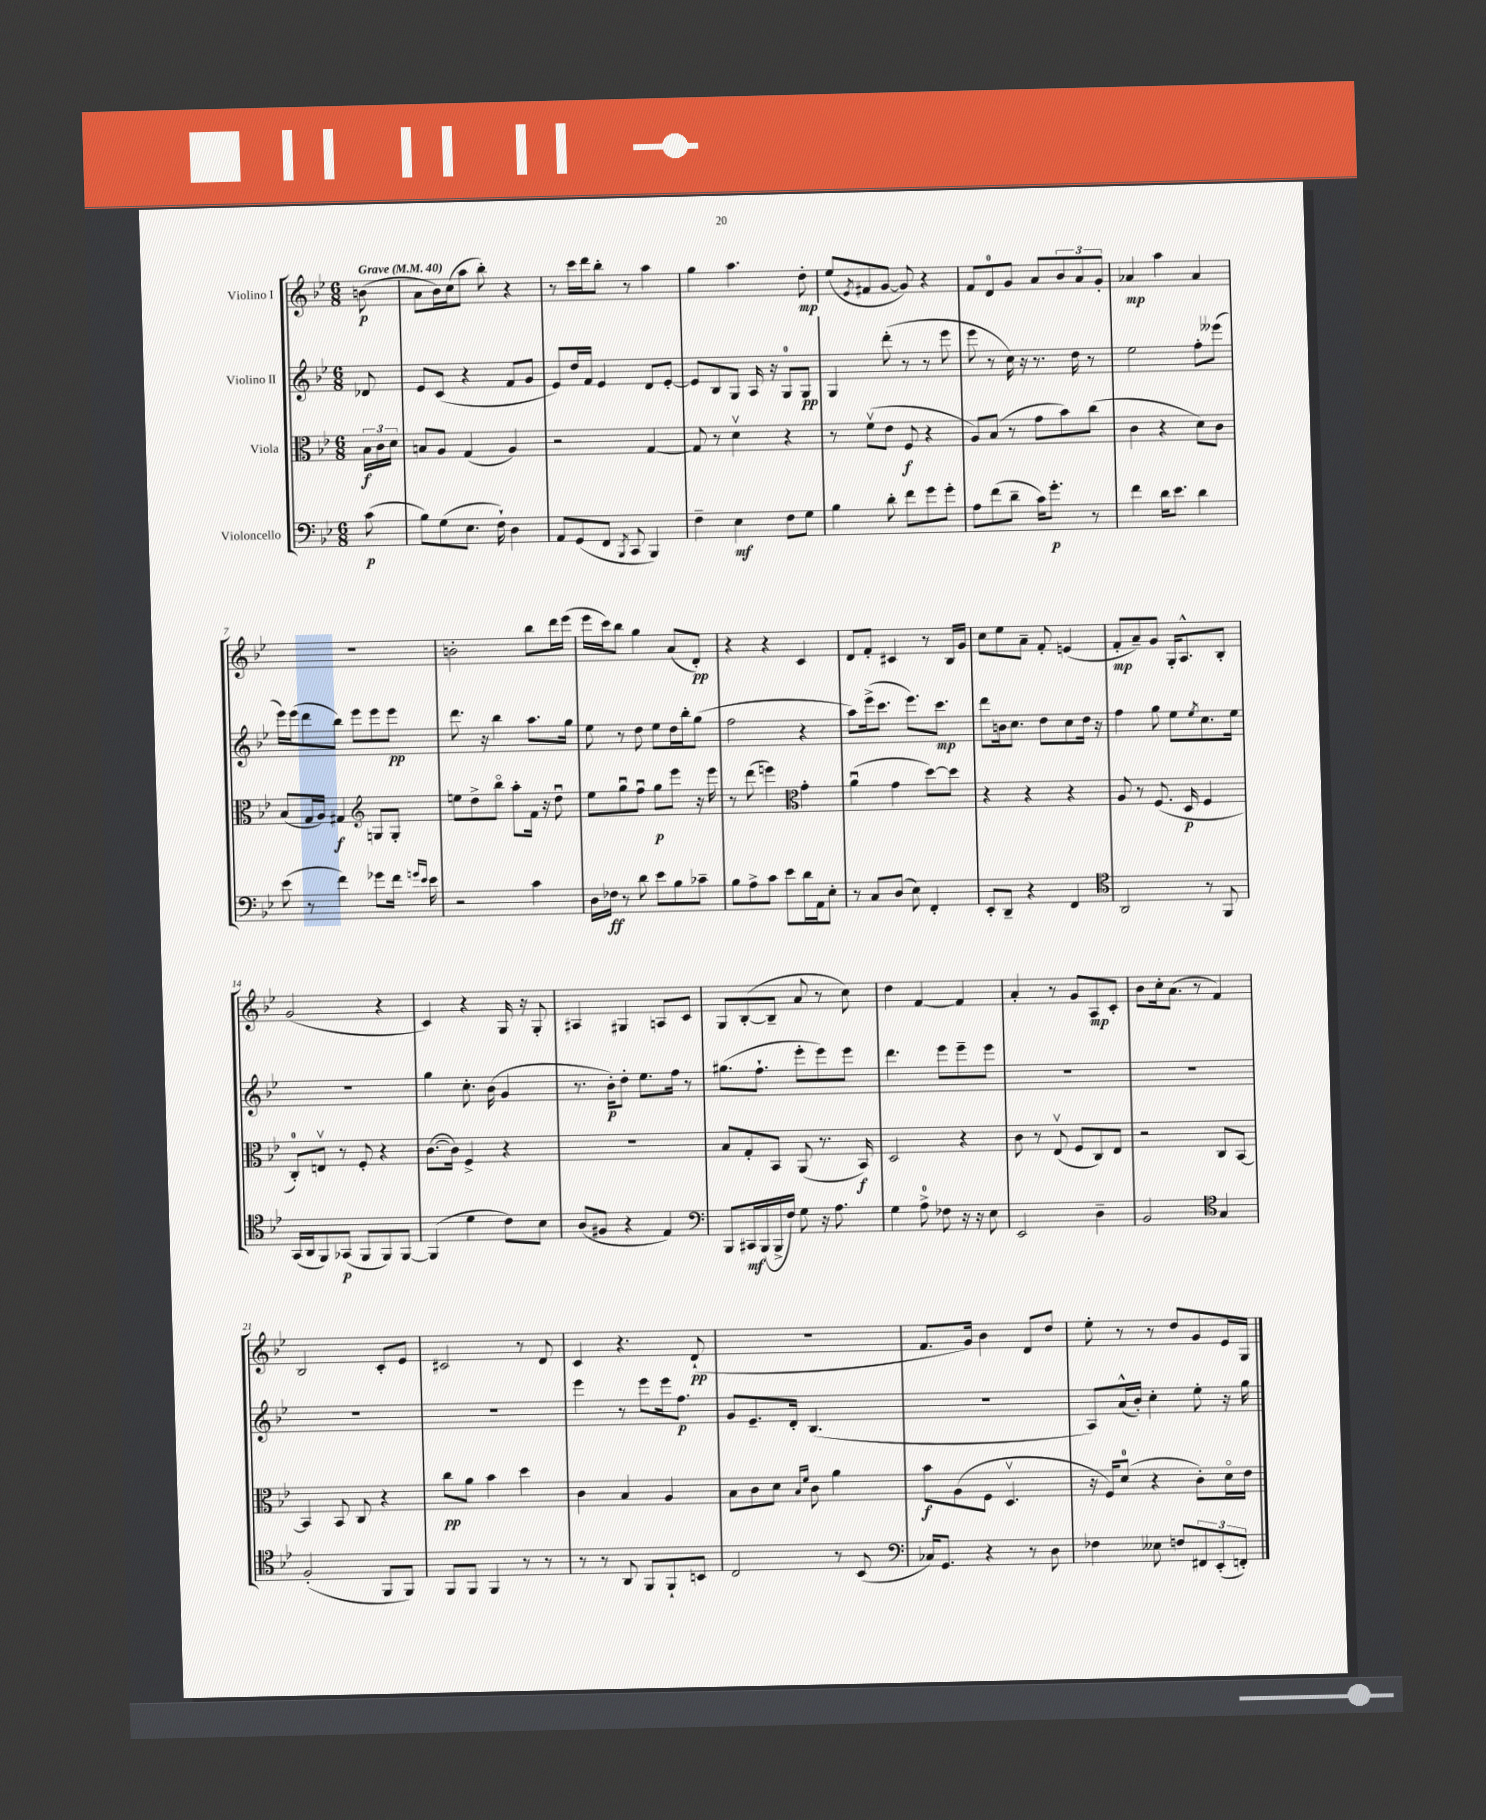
<<
\new StaffGroup <<
\new Staff = "s0" \with { instrumentName = "Violino I" } {
    \clef treble \key bes \major \numericTimeSignature \time 6/8 \partial 8 \tempo "Grave" 4 = 40
    b'8\p( |
    a'8 bes'16) c''16( a''8 bes''8-.) r4 |
    r8 c'''16 d'''16 bes''8-. r8 a''4 |
    g''4 a''4. d''8-.\mp |
    ees''8( \acciaccatura { ees'8 } fis'8 g'8~ g'8) r4 |
    f'8 d'8-0 g'8 a'8 \tuplet 3/2 { bes'8 a'8 g'8-. } |
    aes'4\mp a''4 aes'4 |
    R2. |
    b'2-. bes''8 d'''16 ees'''16( |
    ees'''16 c'''16) bes''8 g''4 a'8( d'8-.\pp) |
    r4 r4 c'4 |
    d'8 f'8-. cis'4 r8 bes16 g'16 |
    c''8 ees''8 a'8-- f'8-. e'4( |
    f'8-.\mp a'8--) g'8 g16-. a8.-^ bes8-. |
    g'2( r4 |
    c'4) r4 g16 r16 g8-. |
    ais4 gis4 a8 c'8 |
    g8 bes8~-.( bes8-- a'8 r8 c''8) |
    d''4 f'4~ f'4 |
    a'4-. r8 g'8 a8\mp c'8-. |
    bes'8 c''16-. a'8.( r8 f'4) |
    bes2 c'8-. ees'8 |
    cis'2 r8 d'8 |
    c'4 r4. d'8-!\pp( |
    R2. |
    f'8. g'16) bes'4 d'8 d''8 |
    ees''8-. r8 r8 d''8 g'8 ees'16 g16 \bar "|." |
}
\new Staff = "s1" \with { instrumentName = "Violino II" } {
    \clef treble \key bes \major \numericTimeSignature \time 6/8 \partial 8
    des'8 |
    ees'8 c'8( r4 f'8 g'8 |
    ees'8) d''16 f'16 ees'4 d'8 ees'8~-. |
    ees'8 bes8 g8 a16 r16 g8-0 g8\pp |
    g4 d'''8-.( r8 r8 ees'''8 |
    ees'''8 r8 c''16) r16 r8. d''16 r8 |
    ees''2 f''8-. eeses'''8( |
    ees'''16) ees'''16( d'''8 bes''8) ees'''8 ees'''8 ees'''8\pp |
    d'''8. r16 bes''4 a''8. g''16 |
    ees''8 r8 d''8 ees''8 d''16 bes''16-. g''8( |
    f''2 r4 |
    a''8) ees'''16->( c'''8. ees'''8.) c'''8.\mp |
    d'''8 b'16 c''8. d''8 c''8 d''16 r16 |
    f''4 g''8 ees''8 \acciaccatura { ees''8 } c''8. ees''16 |
    R2. |
    g''4 c''8.-. bes'16( g'4 |
    r8. bes'16-.\p) d''8-. ees''8. f''16 r8 |
    gis''8.( f''8.-! ees'''8-. ees'''8) ees'''8 |
    d'''4. ees'''8 ees'''8-- ees'''8 |
    R2. |
    R2. |
    R2. |
    R2. |
    ees'''4 r8 ees'''8 ees'''16 f''8.\p |
    g'8 ees'8.-- d'16-. bes4.( |
    R2. |
    a8) a'16-^( bes'16-.) c''4-. ees''8-. r16 g''16 \bar "|." |
}
\new Staff = "s2" \with { instrumentName = "Viola" } {
    \clef alto \key bes \major \numericTimeSignature \time 6/8 \partial 8
    \tuplet 3/2 { bes16\f c'16 d'16 } |
    b8 a8 g4( a4) |
    r2 g4~ |
    g8 r8 d'4\upbow r4 |
    r8 f'8\upbow( ees'8 f8\f r4 |
    a8) bes8( r8 g'8 bes'8) c''8( |
    c'4 r4 d'8) c'8 |
    bes8( g16 a16) gis4\f \clef treble g8 g8-. |
    e''8 d''8-> bes''8\flageolet a''8-. f'16 r16 d''8\downbow |
    ees''8 g''8\downbow f''8\downbow g''8\p ees'''8 r16 ees'''16 |
    r8 d'''8( e'''4) \clef alto g'4-. |
    a'4\downbow( g'4 d''8~) d''8 |
    r4 r4 r4 |
    a8 r8 f8.( d16\p f4 |
    c8-0-.) e8\upbow r8 f8-. r4 |
    c'8.~( c'16) f4-> r4 |
    R2. |
    bes8 g8-. bes,8 a,8( r8. bes,16\f) |
    d2 r4 |
    c'8 r8 ees8\upbow( f8 c8) ees8 |
    r2 c8 bes,8~ |
    bes,4 bes,8 c8 r4 |
    c''8\pp a'8 bes'4 d''4 |
    c'4 bes4 a4 |
    bes8 c'8 d'8 \grace { bes16 f'16 } c'8 a'4 |
    bes'8\f a8( f8 d4.\upbow |
    r16 f16) d'8-0( r4 c'8-.) d'16\flageolet ees'16 \bar "|." |
}
\new Staff = "s3" \with { instrumentName = "Violoncello" } {
    \clef bass \key bes \major \numericTimeSignature \time 6/8 \partial 8
    c'8\p( |
    bes8) g8( ees8. f16-!) d4 |
    a,8 g,8( f,8 \acciaccatura { bes,,8 } c,8 bes,,4) |
    f4-- ees4\mf f8 g8 |
    bes4 d'8-. f'8 g'8 g'8-. |
    a8 f'8( d'8-- c'16) g'8.-.\p r8 |
    f'4 d'16 ees'8. d'4 |
    ees'8( r8 f'4) ges'8 f'16 \grace { g'16 ees'16 } ees'16 |
    r2 c'4 |
    d16 fes16\ff r8 d'8 ees'8 bes8 ces'8-- |
    bes8 a8-> c'8 ees'8 d'16 a,16 ees8-. |
    r8 c8 d8( ees8) f,4-. |
    ees,8-. d,8-- r4 f,4 |
    \clef tenor a,2 r8 f,8 |
    g,16( a,16 f,8) ges,8\p( f,8 f,8) f,8~ |
    f,4( d'4 c'8) bes8 |
    a8( fis8 r4 ees4) |
    \clef bass bes,,8 cis,16\mf bes,,16( bes,,16-> f16) g8 r16 a8. |
    g4 a8-0-> fes8 r16 r16 ees8 |
    ees,2 d4-- |
    bes,2 \clef tenor g4 |
    f2-.( f,8 f,8) |
    f,8 f,8 f,4 r8 r8 |
    r8 r8 a,8 f,8 f,8-! b,8 |
    c2 r8 bes,8( |
    \clef bass ces16) g,8. r4 r8 d8 |
    fes4 eeses8 f8 \tuplet 3/2 { fis,8 ees,8-.( f,8-.) } \bar "|." |
}
>>
>>
